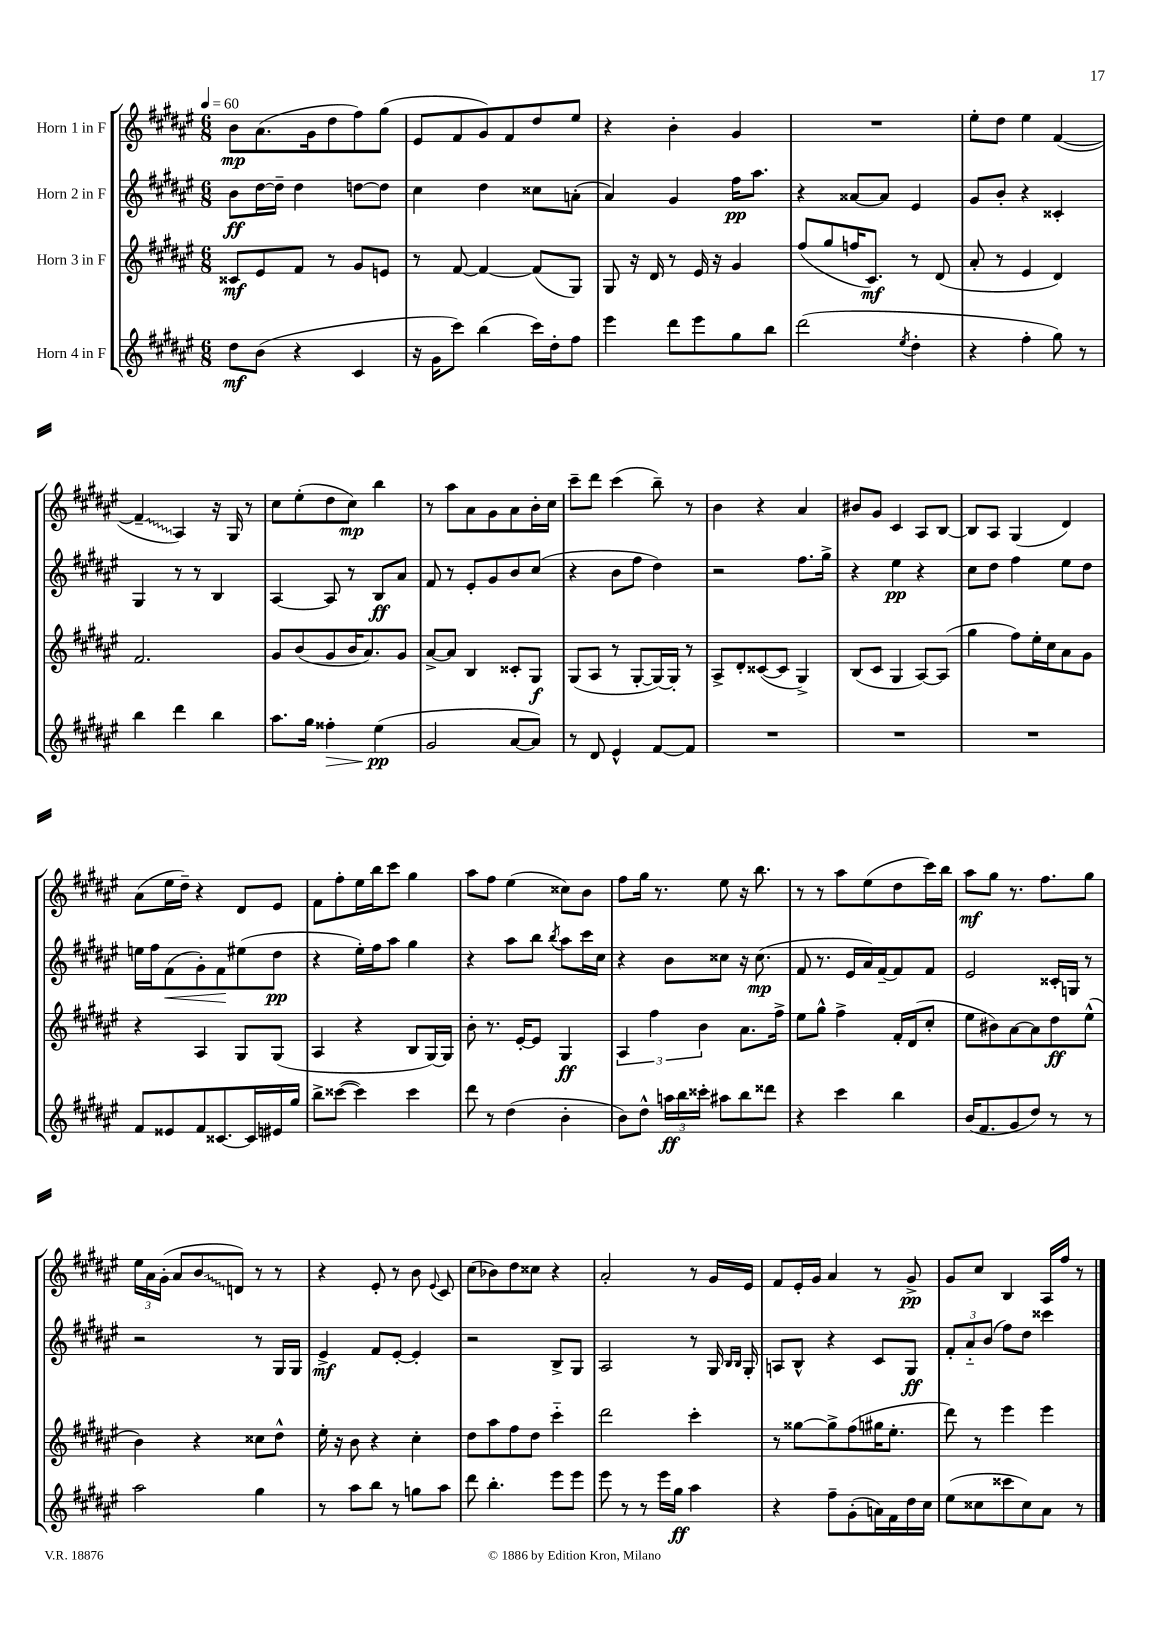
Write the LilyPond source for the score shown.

<<
\new StaffGroup <<
\new Staff = "s0" \with { instrumentName = "Horn 1 in F" } {
    \clef treble \key fis \major \numericTimeSignature \time 6/8 \tempo 4 = 60
    \autoBeamOff b'8[\mp ais'8.( gis'16 dis''8 fis''8) gis''8]( |
    eis'8[ fis'8 gis'8) fis'8 dis''8 eis''8] |
    r4 b'4-. gis'4 |
    R2. |
    eis''8[-. dis''8] eis''4 fis'4~( |
    \once \override Glissando.style = #'zigzag fis'4--\glissando ais4) r16 gis16 r8 |
    cis''8[ eis''8-.( dis''8 cis''8]\mp) b''4 |
    r8 ais''8[ ais'8 gis'8 ais'8 b'16-. cis''16] |
    cis'''8[-- dis'''8] cis'''4( b''8--) r8 |
    b'4 r4 ais'4 |
    bis'8[ gis'8] cis'4 ais8[ b8]~ |
    b8[ ais8] gis4( dis'4) |
    ais'8[( eis''16 dis''16]--) r4 dis'8[ eis'8] |
    fis'8[ fis''8-. eis''16 b''16 cis'''8] gis''4 |
    ais''8[ fis''8] eis''4( cisis''8[) b'8] |
    fis''8[ gis''16] r8. eis''8 r16 b''8. |
    r8 r8 ais''8[ eis''8( dis''8 cis'''16) b''16] |
    ais''8[\mf gis''8] r8. fis''8.[ gis''8] |
    \tuplet 3/2 { eis''16[ ais'16 gis'16]-.( } ais'8[ \once \override Glissando.style = #'zigzag b'8\glissando d'8]) r8 r8 |
    r4 eis'8-. r8 b'8 \appoggiatura { eis'8 } cis'8 |
    cis''8[( bes'8) dis''8 cisis''8] r4 |
    ais'2-. r8 gis'16[ eis'16] |
    fis'8[ eis'16-. gis'16] ais'4 r8 gis'8->\pp |
    gis'8[ cis''8] b4 ais16[ fis''16] r8 \bar "|." |
}
\new Staff = "s1" \with { instrumentName = "Horn 2 in F" } {
    \clef treble \key fis \major \numericTimeSignature \time 6/8
    \autoBeamOff b'8[\ff dis''16~ dis''16]-- dis''4 d''8[~ d''8] |
    cis''4 dis''4 cisis''8[ a'8]-.( |
    ais'4) gis'4 fis''16[\pp ais''8.] |
    r4 aisis'8[~ aisis'8] eis'4 |
    gis'8[ b'8]-. r4 cisis'4-. |
    gis4 r8 r8 b4 |
    ais4~ ais8 r8 b8[\ff ais'8] |
    fis'8 r8 eis'8[-. gis'8 b'8 cis''8]( |
    r4 b'8[ fis''8] dis''4) |
    r2 fis''8.[ gis''16]-> |
    r4 eis''4\pp r4 |
    cis''8[ dis''8] fis''4 eis''8[ dis''8] |
    e''16[ fis''16 fis'8\<( gis'8-.) fis'8\! eis''8( dis''8]\pp |
    r4 eis''16[-.) fis''16 ais''8] gis''4 |
    r4 ais''8[ b''8] \acciaccatura { b''8 } ais''8[ cis'''16 cis''16] |
    r4 b'8[ cisis''8] r16 cisis''8.\mp( |
    fis'8 r8. eis'16[ ais'16) fis'16~-- fis'8 fis'8] |
    eis'2 cisis'16[-. g16] r8 |
    r2 r8 gis16[ gis16] |
    eis'4->\mf fis'8[ eis'8]~-. eis'4-. |
    r2 b8[-> gis8] |
    ais2 r8 gis16 \grace { b16[ b16] } gis16-. |
    a8[ b8]-^ r4 cis'8[ gis8]\ff |
    \tuplet 3/2 { fis'8[-. ais'8-_ b'8]( } fis''8[) dis''8] cisis'''4 \bar "|." |
}
\new Staff = "s2" \with { instrumentName = "Horn 3 in F" } {
    \clef treble \key fis \major \numericTimeSignature \time 6/8
    \autoBeamOff cisis'8[\mf eis'8 fis'8] r8 gis'8[ e'8] |
    r8 fis'8~ fis'4~ fis'8[( gis8]) |
    gis8 r16 dis'16 r8 eis'16 r16 gis'4 |
    fis''8[( gis''8 f''16 cis'8.]\mf) r8 dis'8( |
    ais'8-. r8 eis'4 dis'4) |
    fis'2. |
    gis'8[ b'8( gis'8 b'16 ais'8.) gis'8] |
    ais'8[~-> ais'8] b4 cisis'8[-. gis8]\f |
    gis8[( ais8] r8 gis8[~-. gis16~) gis16]-. r8 |
    ais8[-> dis'8-. cisis'8~( cisis'8] gis4->) |
    b8[( cis'8] gis4 ais8[~) ais8]( |
    gis''4 fis''8[) eis''16-. cis''16 ais'8 gis'8] |
    r4 ais4 gis8[ gis8]( |
    ais4 r4 b8[ gis16~) gis16] |
    b'8-. r8. eis'16[~-. eis'8] gis4\ff |
    \tuplet 3/2 { ais4 fis''4 b'4 } ais'8.[ fis''16]-> |
    eis''8[ gis''8]-^ fis''4-> fis'16[-. dis'16( cis''8]-. |
    eis''8[ bis'8) ais'8~ ais'8 dis''8\ff eis''8]-^( |
    b'4) r4 cisis''8[ dis''8]-^ |
    eis''16-. r16 b'8 r4 cis''4-. |
    dis''8[ ais''8 fis''8 dis''8] cis'''4-_ |
    dis'''2 cis'''4-. |
    r8 gisis''8[~ gisis''8-> fis''8( gis''16 eis''8.]-. |
    dis'''8) r8 eis'''4 eis'''4 \bar "|." |
}
\new Staff = "s3" \with { instrumentName = "Horn 4 in F" } {
    \clef treble \key fis \major \numericTimeSignature \time 6/8
    \autoBeamOff dis''8[\mf b'8]( r4 cis'4 |
    r16 gis'16[ cis'''8]) b''4( cis'''16[) dis''16-. fis''8] |
    eis'''4 dis'''8[ eis'''8 gis''8 b''8] |
    dis'''2( \acciaccatura { eis''8 } dis''4-. |
    r4 fis''4-. gis''8) r8 |
    b''4 dis'''4 b''4 |
    ais''8.[ gis''16] fisis''4-.\> eis''4\pp\!( |
    gis'2 ais'8[~ ais'8]) |
    r8 dis'8 eis'4-^ fis'8[~ fis'8] |
    R2. |
    R2. |
    R2. |
    fis'8[ eisis'8 fis'8 cisis'8.~ cisis'16 eis'16 gis''16] |
    b''8[-> cisis'''8]~( cisis'''4) cisis'''4 |
    dis'''8 r8 dis''4( b'4-. |
    b'8[) dis''8]-^ \tuplet 3/2 { a''16[\ff b''16 cisis'''16]-. } ais''8[ b''8 disis'''8] |
    r4 cis'''4 b''4 |
    b'16[( fis'8. gis'8 dis''8]) r8 r8 |
    ais''2 gis''4 |
    r8 ais''8[ b''8] r8 g''8[ ais''8] |
    dis'''8 b''4.-. eis'''8[ eis'''8] |
    eis'''8 r8 r8 eis'''16[ gis''16]\ff ais''4 |
    r4 fis''8[-- gis'8-.( a'16) fis'16 dis''16 cis''16] |
    eis''8[( cisis''8 cisis'''8 cisis''8) ais'8] r8 \bar "|." |
}
>>
>>
\layout { \context { \Score \remove "Bar_number_engraver" } }
